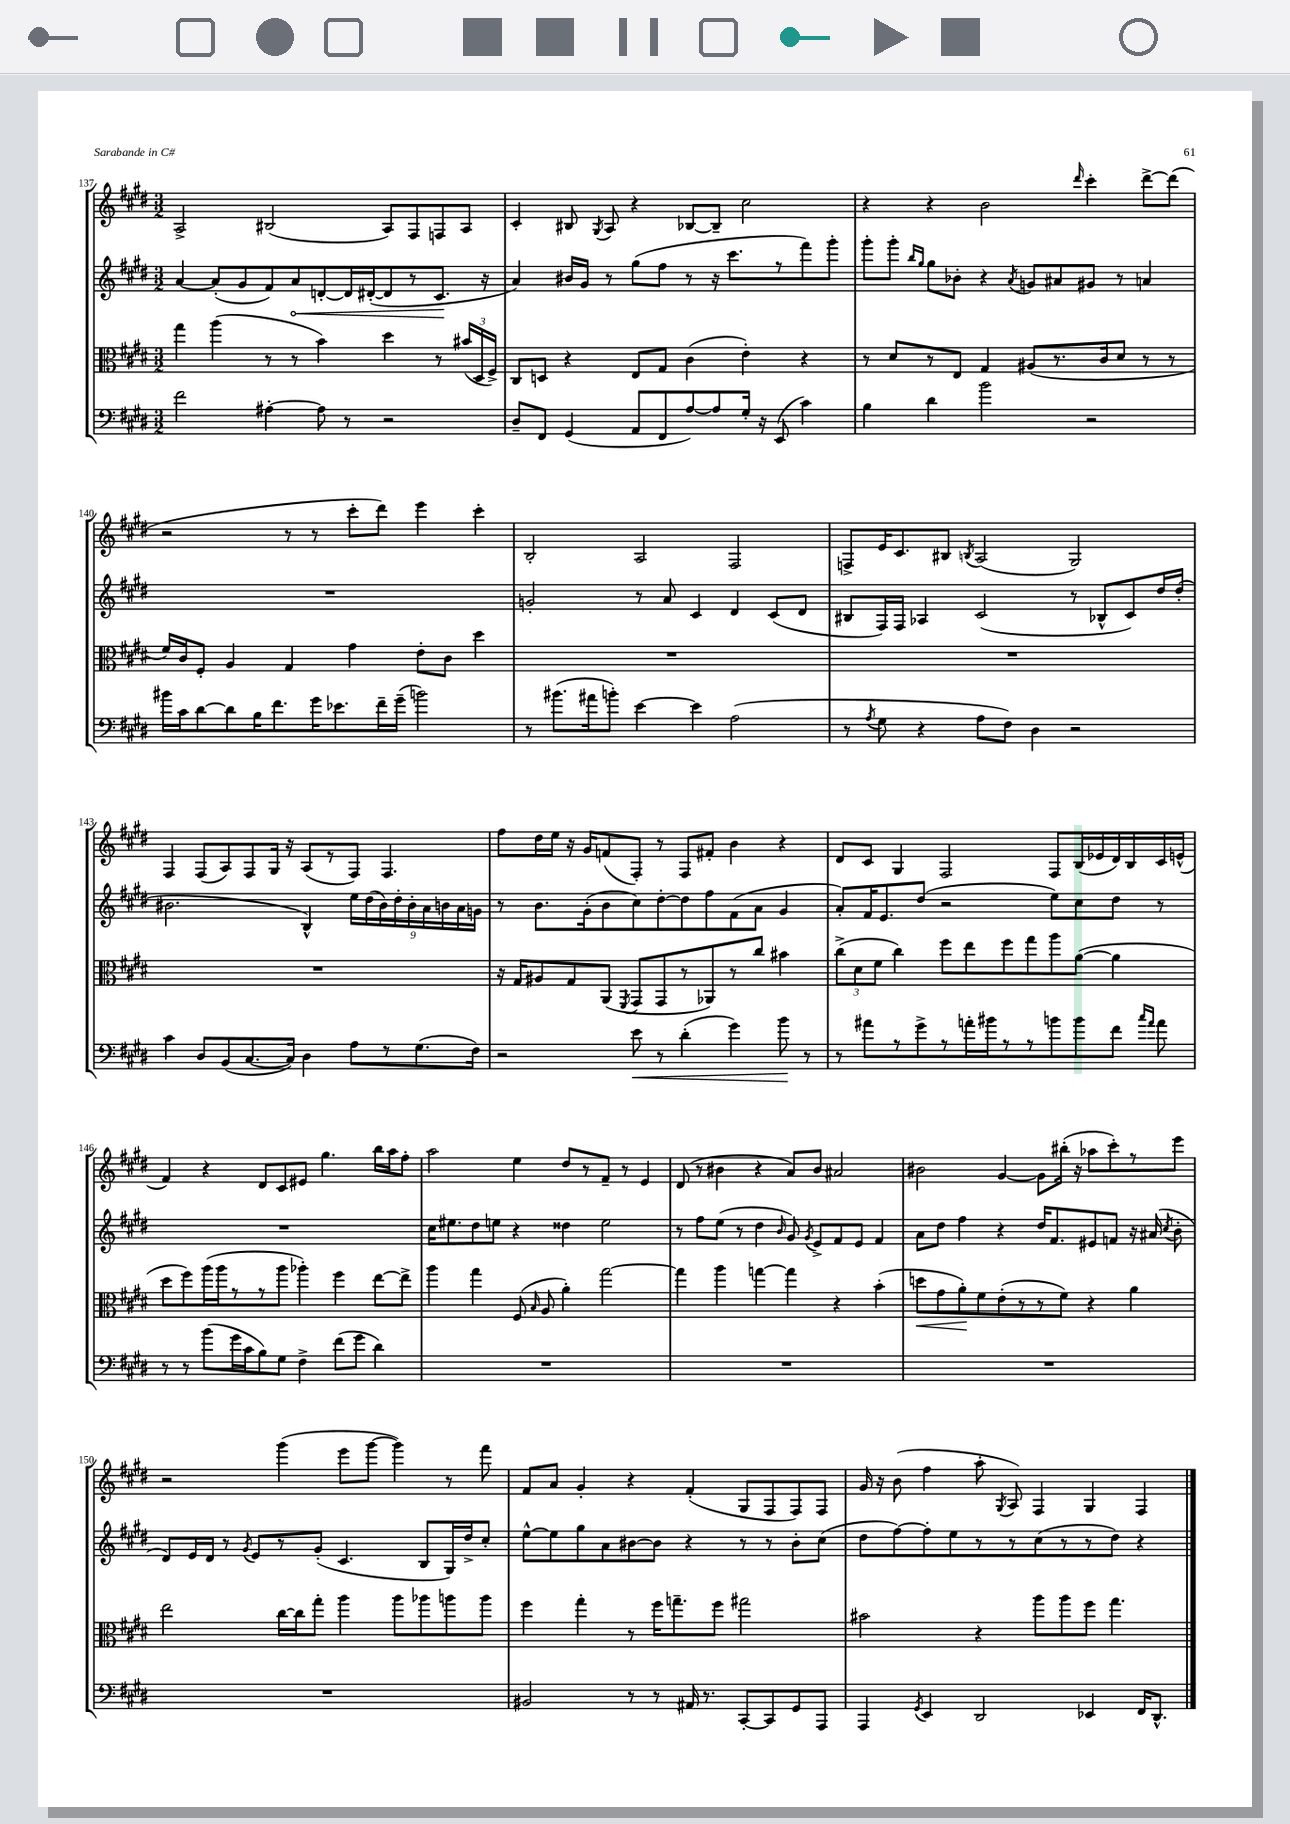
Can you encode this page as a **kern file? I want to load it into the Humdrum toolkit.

**kern	**kern	**kern	**kern
*staff4	*staff3	*staff2	*staff1
*clefF4	*clefC3	*clefG2	*clefG2
*k[f#c#g#d#]	*k[f#c#g#d#]	*k[f#c#g#d#]	*k[f#c#g#d#]
*M3/2	*M3/2	*M3/2	*M3/2
2f#	4gg#	[4a	2A^
.	(4aa	(8a']	.
.	.	8g#	.
[4A#'	8r	8f#)	(2B#
.	8r	8a	.
8A#]	4b)	[8d'	.
8r	.	16d]	.
.	.	([16d#'	.
2r	4dd#	8d#]	8A)
.	.	8r	8F#
.	8r	8.c#	8F
.	(24b#	.	8A
.	24D#	.	.
.	.	16r	.
.	24F#^)	.	.
=	=	=	=
8D#~	8C#	4a)	4c#'
8FF#	8D	.	.
(4GG#	4r	16b#	8B#
.	.	16g#	.
.	.	.	8qG#
.	.	8r	8A
8AA	8E	(8gg#	4r
8FF#	8G#	8ff#	.
[8A)	(4c#	8r	[8B-
8A]	.	16r	8B-~]
.	.	8.ccc#	.
16G#'	4e')	.	2cc#
16r	.	.	.
(8EE	.	8r	.
4c#)	4r	8fff#)	.
.	.	8ggg#'	.
=	=	=	=
4B	8r	8ggg#'	4r
.	8d#	8ggg#'	.
.	.	16qqbb	.
.	.	16qqgg#	.
4d#	8r	8gg#	4r
.	8E	8b-'	.
2b	4G#	4r	2b
.	.	8qa	.
.	(8A#	8g	.
.	8.r	8a#	.
.	.	.	16qqddd#
2r	.	8g#	4ccc#'
.	16c#	.	.
.	8d#	8r	.
.	8r	4a	[8ddd#^
.	8r	.	(8ddd#]
=	=	=	=
16b#	16f#)	1.r	2r
16c#	16c#	.	.
[8d#	8F#'	.	.
8d#]	4A	.	.
16B	.	.	.
8.f#	.	.	.
.	4G#	.	8r
16g#	.	.	8r
8.e-	.	.	.
.	4g#	.	8ccc#'
16f#~	.	.	8ddd#)
(16g#~	.	.	.
2b)	8e'	.	4eee
.	8c#	.	.
.	4dd#	.	4ccc#'
=	=	=	=
8r	1.r	2g'	2B'
(8.b#	.	.	.
16a#	.	.	.
8b')	.	.	.
[4e	.	8r	2A
.	.	8a	.
4e]	.	4c#	.
(2A	.	4d#	2F#
.	.	(8c#	.
.	.	8d#	.
=	=	=	=
8r	1.r	8B#	8F^
8qA	.	.	.
8G#	.	16F#)	16e
.	.	16F#	8.c#
4r	.	4A-	.
.	.	.	8B#
.	.	.	8qB
8A	.	(2c#	(2A
8F#)	.	.	.
4D#	.	.	.
2r	.	8r	2G#)
.	.	8B-^^	.
.	.	8c#)	.
.	.	16dd#	.
.	.	(16dd#'	.
=	=	=	=
4c#	1.r	2.b#	4F#
8D#	.	.	(8F#
(8BB	.	.	8A)
[8.C#	.	.	8F#
.	.	.	16G#
16C#])	.	.	16r
4D#	.	4B^^)	(8A
.	.	.	8r
8A	.	18ee	8F#)
.	.	(18dd#	.
.	.	18b#)	.
8r	.	.	4.F#
.	.	18dd#'	.
.	.	18b#'	.
(8.G#	.	.	.
.	.	18a	.
.	.	18b	.
.	.	18a	.
16F#)	.	.	.
.	.	18g	.
=	=	=	=
2r	16r	8r	8ff#
.	16G#	.	.
.	8A#	8.b	16dd#
.	.	.	16ee
.	8G#	.	16r
.	.	(16g#'	16g#
.	(8AA	8b	(8f
.	8qFF#	.	.
8e	8GG#	8cc#)	8F#')
8r	8GG#	[8dd#'	8r
(4d#'	8r	8dd#]	8F#
.	8AA-)	8ff#	8f#'
4g#)	8r	(8f#	4b
.	8cc#	8a	.
8b	4b#	4g#	4r
8r	.	.	.
=	=	=	=
8r	(12cc#^	8a')	8d#
.	12d#	.	.
8a#	.	16f#	8c#
.	12f#	.	.
.	.	8.e	.
8r	4cc#)	.	4G#
8g#^	.	(8dd#	.
8r	8ff#	2r	2F#
16a'	8ee	.	.
16b#	.	.	.
8r	8ff#	.	.
8r	8gg#	.	.
8b	8aa	8ee)	8F#
8b	([8a	8cc#	(16B
.	.	.	16e-
8f#	4a]	8dd#	16d#)
.	.	.	16B
16qqcc#	.	.	.
16qqa	.	.	.
8a	.	8r	16c#
.	.	.	(16e^^
=	=	=	=
8r	8dd#	1.r	4f#)
8r	8ff#)	.	.
(8b	(16aa	.	4r
.	16aa	.	.
16g#	8r	.	.
16c#	.	.	.
8B)	8r	.	8d#
8G#	8aa	.	8c#
4F#^	4aa-')	.	8e#
.	.	.	4.gg#
(8f#	4ff#	.	.
8g#	.	.	.
4d#)	[8ee	.	16bb
.	.	.	16aa
.	8ee^]	.	8ff#'
=	=	=	=
1.r	4aa	16cc#	2aa
.	.	8.ee#	.
.	4gg#	8dd#	.
.	.	8ee	.
.	(8F#	4r	4ee
.	16qqB	.	.
.	8A	.	.
.	4a')	4dd##	8dd#
.	.	.	8r
.	[2gg#	2ee	8f#~
.	.	.	8r
.	.	.	4e
=	=	=	=
1.r	4gg#]	8r	(8d#
.	.	8ff#	8r
.	4aa	(8ee	4b#
.	.	8r	.
.	[4gg	4dd#	4r
.	.	16qqb	.
.	4gg]	8g#)	8a)
.	.	8qg#	.
.	.	8e^	8b#
.	4r	8f#	2a#
.	.	8e	.
.	(4b'	4f#	.
=	=	=	=
1.r	8dd	8a	2b#
.	8g#	8dd#	.
.	8a')	4ff#	.
.	8f#	.	.
.	(8e'	4r	[4g#
.	8r	.	.
.	8r	16dd#	8g#]
.	.	8.f#	.
.	8f#)	.	(16bb#'
.	.	.	16r
.	4r	8e#	8aa-
.	.	8f	8ccc#')
.	4a	16r	8r
.	.	(16a#	.
.	.	8qcc#	.
.	.	8b'	8eee
=	=	=	=
1.r	2ee	8d#)	2r
.	.	16e	.
.	.	16d#	.
.	.	8r	.
.	.	8qg#	.
.	.	8e	.
.	[16cc#	8r	(4ggg#
.	16cc#]	.	.
.	8gg#'	(8g#'	.
.	4aa	4.c#	8eee
.	.	.	[8ggg#
.	8aa	.	4ggg#])
.	8aa-	8B	.
.	8aa	16G#)	8r
.	.	16dd#^	.
.	8aa	8cc#'	8fff#
=	=	=	=
2BB#	4ff#	[8ee^^	8f#
.	.	8ee]	8a
.	4gg#'	8gg#	4g#'
.	.	8a	.
8r	8r	[8b#	4r
8r	16ff#	8b#]	.
.	8.gg~	.	.
16AA#	.	4r	(4f#'
8.r	.	.	.
.	8ff#	.	.
[8CC#'	2gg#	8r	8G#
8CC#]	.	8r	8F#
8GG#	.	8b#'	8F#)
8AAA	.	(8cc#	8F#
=	=	=	=
4AAA	2b#	8dd#	16g#
.	.	.	16r
.	.	[8ff#)	(8b
8qGG#	.	.	.
4EE	.	8ff#']	4ff#
.	.	8ee	.
2DD#	4r	8r	8aa'
.	.	.	8qG#
.	.	8r	8A)
.	8aa	(8cc#	4F#
.	8aa	8r	.
4EE-	8ff#	8r	4G#
.	4.gg#	8dd#)	.
16FF#	.	4r	4F#
8.DD#^^	.	.	.
==	==	==	==
*-	*-	*-	*-
